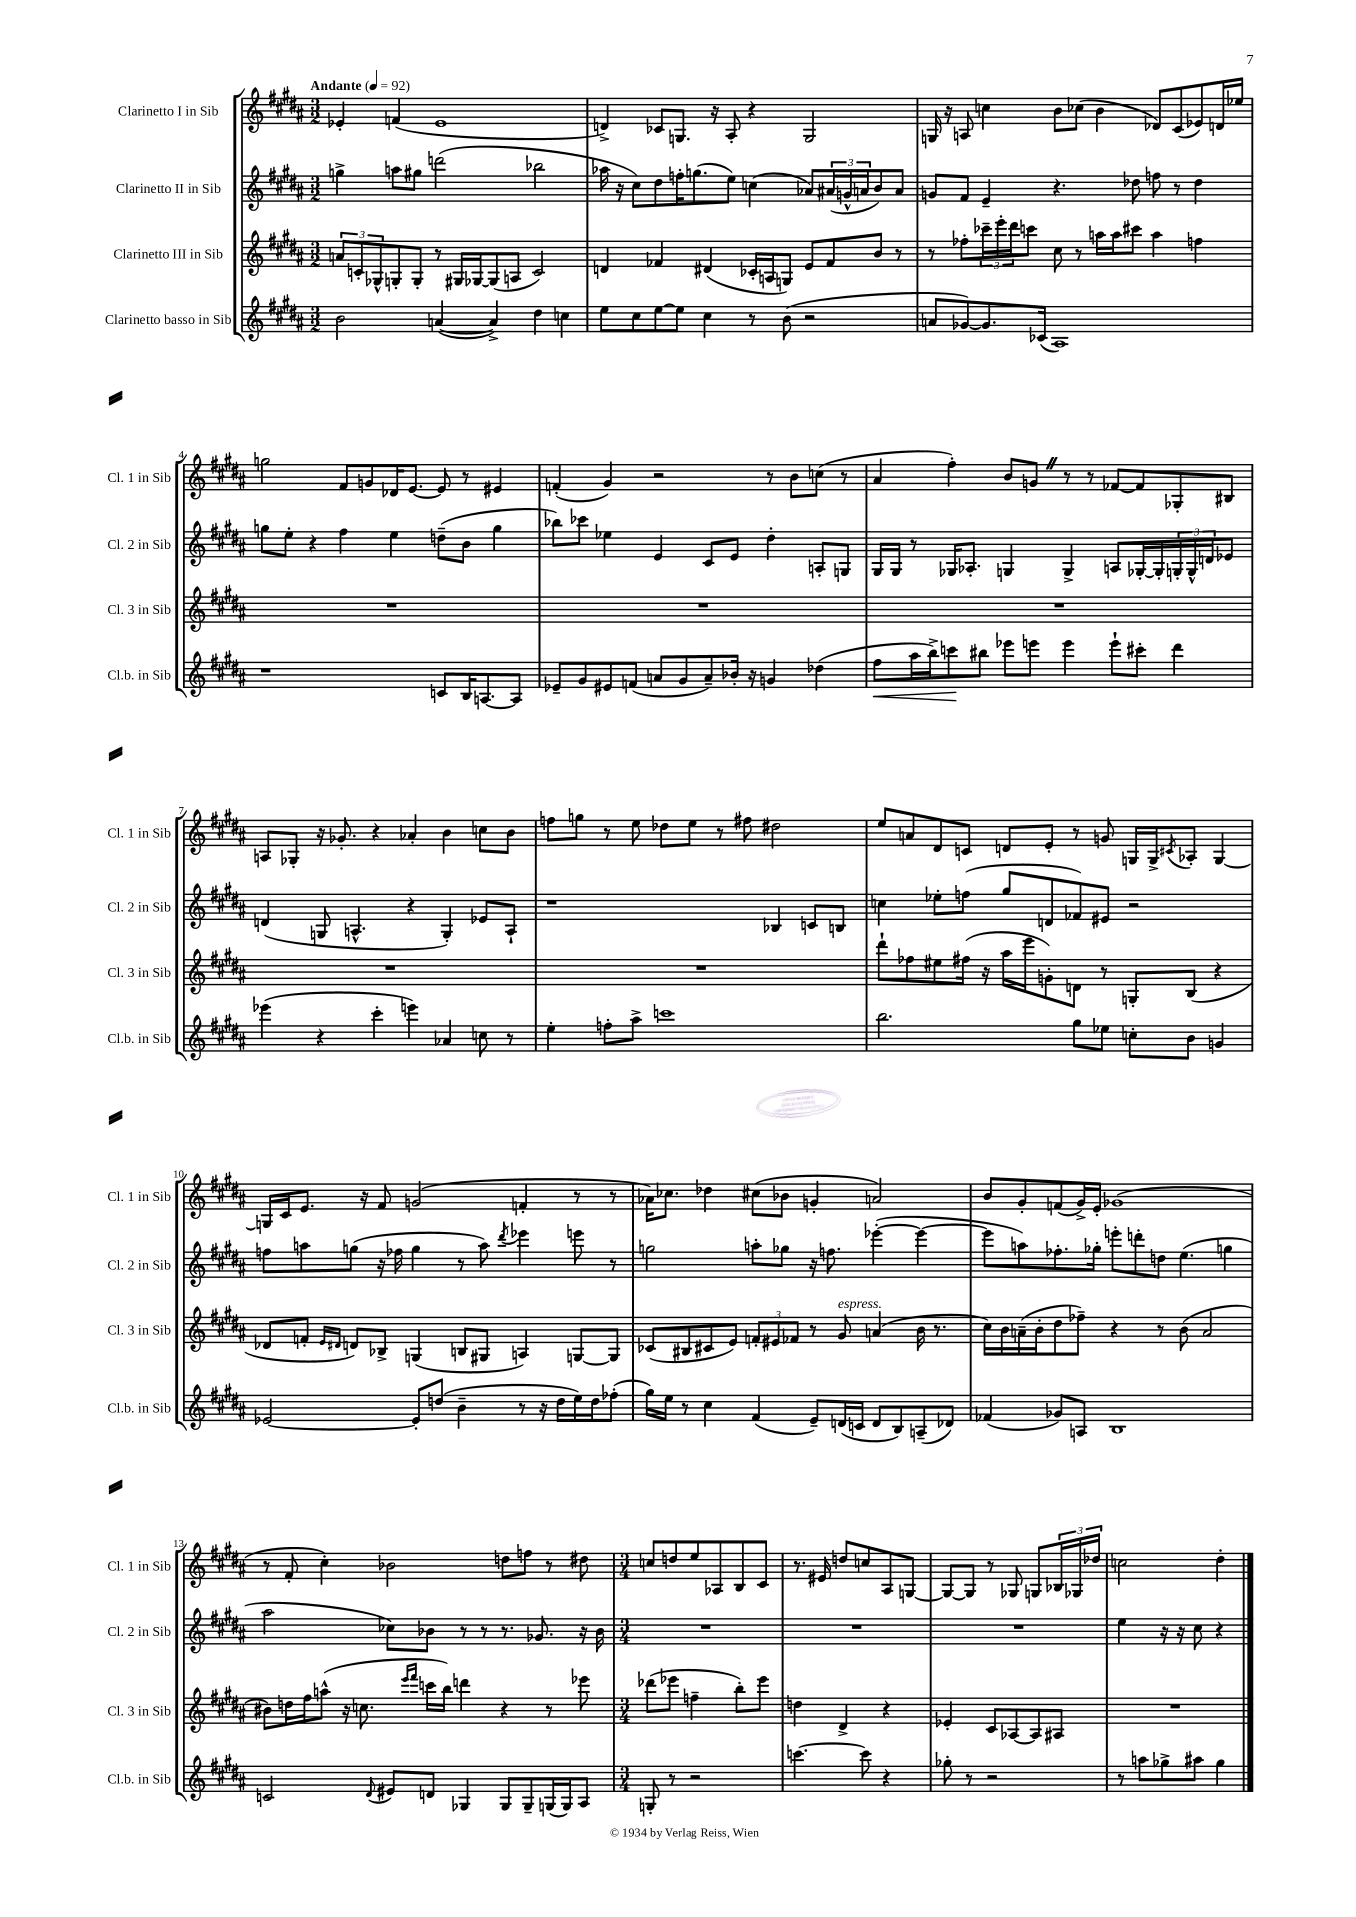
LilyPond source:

<<
\new StaffGroup <<
\new Staff = "s0" \with { instrumentName = "Clarinetto I in Sib" shortInstrumentName = "Cl. 1 in Sib" } {
    \clef treble \key b \major \numericTimeSignature \time 3/2 \tempo "Andante" 4 = 92
    ees'4-. f'4( ees'1 |
    d'4->) ces'8 g8. r16 ais8-. r4 g2 |
    g16 r16 a8 c''4 b'8 ces''8( b'4 des'8) cis'8( ees'8) d'16 ees''16 |
    g''2 fis'8 g'8 des'16 e'8.~ e'8 r8 eis'4 |
    f'4-.( gis'4) r2 r8 b'8 c''8( r8 |
    ais'4 fis''4-.) b'8 g'8 \once \override BreathingSign.text = \markup { \musicglyph "scripts.caesura.straight" } \breathe r8 r8 fes'8~ fes'8 ges8-. bis8 |
    a8 ges8-. r16 ges'8.-. r4 aes'4-. b'4 c''8 b'8 |
    f''8 g''8 r8 e''8 des''8 e''8 r8 fis''8 dis''2 |
    e''8 a'8 dis'8 c'8 d'8 e'8-. r8 g'8 g16 g16-> \acciaccatura { cis'8 } aes8-. g4~ |
    g16 cis'16 e'8. r16 fis'8 g'2( f'4-. r8 r8 |
    aes'16) ces''8. des''4 cis''8( bes'8 g'4-. a'2) |
    b'8 gis'8-. f'8( gis'16->) e'16-. ges'1( |
    r8 fis'8-. cis''4-.) bes'2 d''8 f''8 r8 dis''8 |
    \numericTimeSignature \time 3/4 c''8 d''8 e''8 aes8 b8 cis'8 |
    r8. eis'16 d''8 c''8 ais8 g8~ |
    g8~ g8 r8 ges8 g8 \tuplet 3/2 { bes16 ges16 des''16 } |
    c''2 dis''4-. \bar "|." |
}
\new Staff = "s1" \with { instrumentName = "Clarinetto II in Sib" shortInstrumentName = "Cl. 2 in Sib" } {
    \clef treble \key b \major \numericTimeSignature \time 3/2
    g''4-> a''8 gis''8 d'''2( bes''2 |
    aes''16 r16 cis''8) dis''8 f''16-. g''8.( e''8) c''4( aes'8) \tuplet 3/2 { ais'16( g'16-^ a'16 } b'8) a'8 |
    g'8 fis'8 e'4-- r4. des''8 f''8 r8 des''4 |
    g''8 e''8-. r4 fis''4 e''4 d''8--( b'8 g''4 |
    bes''8) ces'''8 ees''4 e'4 cis'8 e'8 dis''4-. a8-. g8 |
    gis16 gis16 r8 ges16 aes8.-. g4 g4-> a8 ges16~-. ges16-. \tuplet 3/2 { g16-. g16-^ d'16 } ees'8 |
    d'4( g8 a4.-^ r4 g4-.) ees'8 a8-! |
    r1 bes4 c'8 b8 |
    c''4 ees''8-. f''8( gis''8 d'8 fes'8) eis'8 r2 |
    f''8 a''8 g''8( r16 fes''16 g''4 r8 a''8) \acciaccatura { dis'''8 } ees'''4 e'''8 r8 |
    g''2 a''8-. ges''8 r16 f''8. ees'''4~-.( ees'''4~ |
    ees'''8 a''8) fes''8.-. ges''16-. e'''8-. d'''8-. d''8 e''4.( g''4 |
    ais''2 ces''8) bes'8 r8 r8 r8. ges'8. r16 bes'16 |
    \numericTimeSignature \time 3/4 R2. |
    R2. |
    R2. |
    e''4 r16 r16 cis''8 r4 \bar "|." |
}
\new Staff = "s2" \with { instrumentName = "Clarinetto III in Sib" shortInstrumentName = "Cl. 3 in Sib" } {
    \clef treble \key b \major \numericTimeSignature \time 3/2
    \tuplet 3/2 { a'8 c'8-. ges8-^ } g8-. g8-. r8 gis16 ges16~ ges8( a8 c'2) |
    d'4 fes'4 dis'4( ces'16-. a16 g8) e'8 fes'8 b'8 r8 |
    r8 fes''8-. \tuplet 3/2 { ces'''16-- e'''16-. dis'''16 } c'''8 cis''8 r8 a''16 a''16 cis'''8 a''4 f''4 |
    R1. |
    R1. |
    R1. |
    R1. |
    R1. |
    dis'''8-! fes''8 eis''8 fis''16( r16 ais''16 e'''16 g'8-.) d'8 r8 g8-. b8( r4 |
    des'8 f'8-. \grace { e'16 dis'16 } d'8) bes8-> g4( b8 gis8 a4) g8~ g8 |
    ces'8( bis8 cis'8 e'8) \tuplet 3/2 { f'8-. eis'8 fes'8 } r8 gis'8^\markup { \italic "espress." } a'4( b'16 r8. |
    cis''16) b'16 a'16--( b'16-. dis''8 fes''8--) r4 r8 b'8( a'2 |
    bis'8) d''16 fis''16 a''8-^( r16 c''8. \grace { e'''16 fis'''16 } c'''16 b''16) d'''4 r4 r8 ees'''8 |
    \numericTimeSignature \time 3/4 des'''8( ees'''8 f''4-- b''8-.) ees'''8 |
    d''4 dis'4-> r4 |
    ees'4-. cis'8 aes8~ aes8 ais8 |
    R2. \bar "|." |
}
\new Staff = "s3" \with { instrumentName = "Clarinetto basso in Sib" shortInstrumentName = "Cl.b. in Sib" } {
    \clef treble \key b \major \numericTimeSignature \time 3/2
    b'2 a'4~( a'4->) dis''4 c''4 |
    e''8 cis''8 e''8~ e''8 cis''4 r8 b'8( r2 |
    a'8 ges'8~) ges'8. ces'16( ais1) |
    r1 c'8 b16 a8.~ a8 |
    ees'8-- gis'8 eis'8 f'8( a'8 gis'8 a'8--) bes'16-. r16 g'4 des''4( |
    fis''8\< ais''16 b''16->) c'''8\! bis''8 ees'''8 e'''8 e'''4 e'''8-! cis'''8-. dis'''4 |
    ees'''4( r4 cis'''4-. e'''4) aes'4 c''8 r8 |
    e''4-. f''8-. ais''8-> c'''1 |
    b''2. gis''8 ees''8 c''8-. b'8 g'4 |
    ees'2~ ees'8-. d''8( b'4-- r8 r16 d''16 e''16) d''16 fes''8-.( |
    gis''16) e''16 r8 cis''4 fis'4( e'8--) d'16( c'16 d'8 b8) a8--( des'8) |
    fes'4( ges'8) a8 b1 |
    c'2 \appoggiatura { dis'8 } eis'8 d'8 ges4 ges8 ges8-- g16( g16) ais8 |
    \numericTimeSignature \time 3/4 g8-. r8 r2 |
    c'''4.~ c'''8 r4 |
    ges''8-. r8 r2 |
    r8 a''8 ges''8-> ais''8 ges''4 \bar "|." |
}
>>
>>
